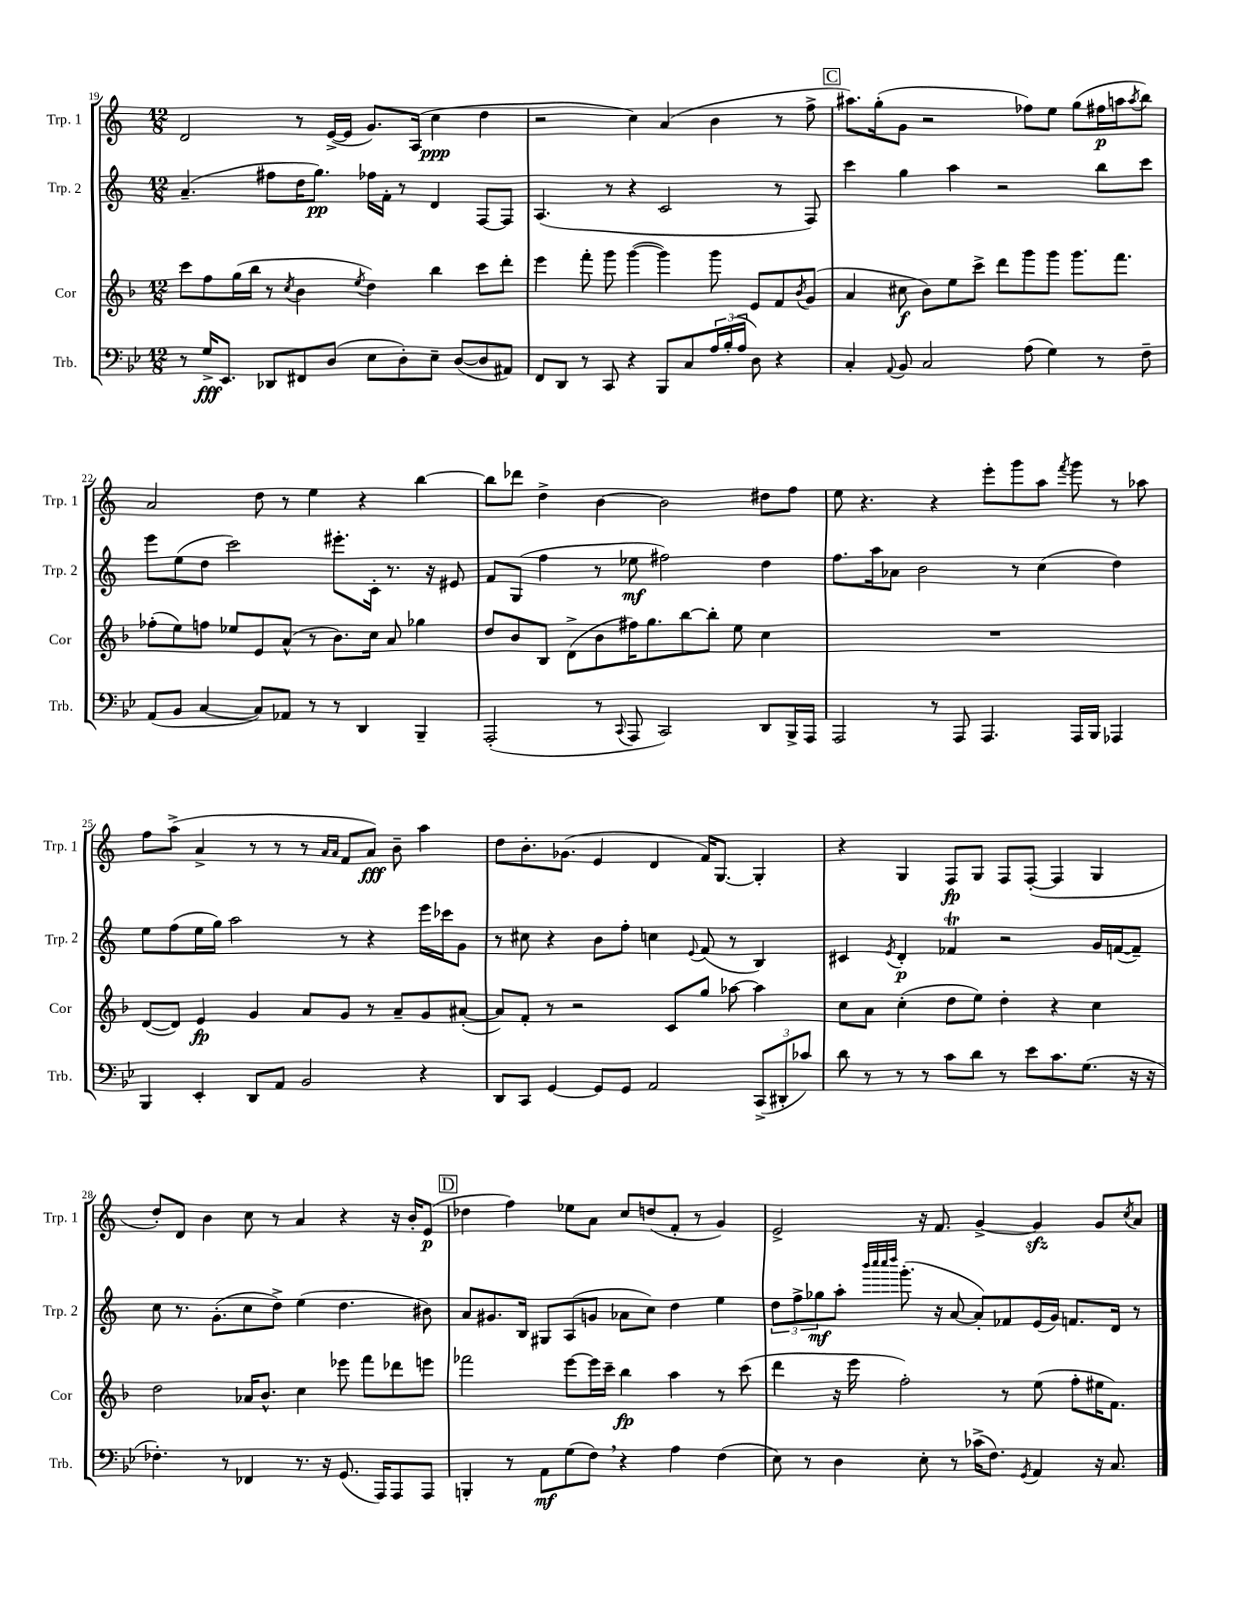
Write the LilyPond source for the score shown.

<<
\new StaffGroup <<
\new Staff = "s0" \with { instrumentName = "Trp. 1" shortInstrumentName = "Trp. 1" } {
    \clef treble \key c \major \numericTimeSignature \time 12/8
    d'2 r8 e'16~->( e'16 g'8.) a16( c''4\ppp d''4 |
    r2 c''4) a'4( b'4 r8 f''8-> |
    \mark \markup { \box "C" } ais''8.) g''16-.( g'8 r2 fes''8) e''8 g''8( fis''16\p a''16 \acciaccatura { a''8 } b''8) |
    a'2 d''8 r8 e''4 r4 b''4~ |
    b''8 des'''8 d''4-> b'4~ b'2 dis''8 f''8 |
    e''8 r4. r4 e'''8-. g'''8 a''8 \acciaccatura { f'''8 } g'''8 r8 aes''8 |
    f''8 a''8->( a'4-> r8 r8 r8 \grace { a'16 a'16 } f'8 a'8\fff) b'8-- a''4 |
    d''8 b'8.-. ges'8.( e'4 d'4 f'16) g8.~ g4-. |
    r4 g4 f8\fp g8 f8 f8~-.( f4 g4 |
    d''8-.) d'8 b'4 c''8 r8 a'4 r4 r16 b'16-. e'8\p( |
    \mark \markup { \box "D" } des''4 f''4) ees''8 a'8 c''8 d''8( f'8-. r8 g'4) |
    e'2-> r16 f'8. g'4~-> g'4\sfz g'8 \acciaccatura { c''8 } a'8 \bar "|." |
}
\new Staff = "s1" \with { instrumentName = "Trp. 2" shortInstrumentName = "Trp. 2" } {
    \clef treble \key c \major \numericTimeSignature \time 12/8
    a'4.--( fis''8 d''16 g''8.\pp) fes''16 f'16-. r8 d'4 f8~ f8 |
    a4.( r8 r4 c'2 r8 f8) |
    \mark \markup { \box "C" } c'''4 g''4 a''4 r2 b''8 c'''8 |
    e'''8 e''8( d''8 c'''2) eis'''8.-. c'16-. r8. r16 eis'8 |
    f'8 g8( f''4 r8 ees''8\mf fis''2) d''4 |
    f''8. a''16 aes'8 b'2 r8 c''4( d''4) |
    e''8 f''8( e''16 g''16) a''2 r8 r4 e'''16 ces'''16 g'8 |
    r8 cis''8 r4 b'8 f''8-. c''4 \appoggiatura { e'8 } f'8( r8 b4) |
    cis'4 \acciaccatura { e'8 } d'4-.\p fes'4\trill r2 g'16 f'16~( f'8--) |
    c''8 r8. g'8.-.( c''8 d''8->) e''4( d''4. bis'8) |
    \mark \markup { \box "D" } a'8 gis'8. b16 gis8 a8( g'8 aes'8 c''8) d''4 e''4 |
    \tuplet 3/2 { d''8 f''8-> ges''8\mf } a''8-. \grace { b'''32 c''''32 c''''32 d''''32 } g'''8.-.( r16 a'8~ a'8-.) fes'8 e'16( g'16) f'8. d'16 r8 \bar "|." |
}
\new Staff = "s2" \with { instrumentName = "Cor" shortInstrumentName = "Cor" } {
    \clef treble \key f \major \numericTimeSignature \time 12/8
    c'''8 f''8 g''16( bes''16 r8 \acciaccatura { c''8 } bes'4 \acciaccatura { e''8 } d''4) bes''4 c'''8 d'''8-. |
    e'''4 f'''8-. g'''8 g'''4~( g'''4) g'''8 e'8 f'8 \acciaccatura { bes'8 } g'8( |
    \mark \markup { \box "C" } a'4 cis''8\f bes'8) e''8 c'''8-> d'''8 g'''8 g'''8 g'''8. f'''8. |
    fes''8-.( e''8) f''8 ees''8 e'8 a'8-^( r8 bes'8.) c''16 a'8 ges''4 |
    d''8 bes'8 bes8 d'8->( bes'8 fis''16) g''8. bes''8~ bes''8-. e''8 c''4 |
    R1. |
    d'8~( d'8) e'4\fp g'4 a'8 g'8 r8 a'8-- g'8 ais'8~-.( |
    ais'8) f'8-. r8 r2 c'8 g''8 aes''8~ aes''4 |
    c''8 a'8 c''4-.( d''8 e''8) d''4-. r4 c''4 |
    d''2 aes'16 bes'8.-^ c''4 ees'''8 f'''8 des'''8 e'''8 |
    \mark \markup { \box "D" } fes'''2 e'''8~ e'''16 c'''16-- bes''4\fp a''4 r8 c'''8( |
    d'''4 r16 e'''16 f''2-.) r8 e''8( f''8-. eis''16 f'8.) \bar "|." |
}
\new Staff = "s3" \with { instrumentName = "Trb." shortInstrumentName = "Trb." } {
    \clef bass \key bes \major \numericTimeSignature \time 12/8
    r8 g16->\fff ees,8. des,8 fis,8 d8( ees8 d8-.) ees8-- d8~( d8 ais,8) |
    f,8 d,8 r8 c,8 r4 bes,,8 c8 \tuplet 3/2 { a16 bes16-.( a16 } d8) r4 |
    \mark \markup { \box "C" } c4-. \appoggiatura { a,8 } bes,8 c2 a8( g4) r8 f8-- |
    a,8( bes,8 c4~ c8) aes,8 r8 r8 d,4 bes,,4-- |
    a,,2-.( r8 \appoggiatura { c,8 } a,,8 c,2) d,8 bes,,16-> a,,16 |
    a,,2 r8 a,,8 a,,4. a,,16 bes,,16 aes,,4 |
    bes,,4 ees,4-. d,8 a,8 bes,2 r4 |
    d,8 c,8 g,4~ g,8 g,8 a,2 \tuplet 3/2 { c,8->( dis,8-. ces'8) } |
    d'8 r8 r8 r8 c'8 d'8 r8 ees'8 c'8. g8.( r16 r16 |
    fes4.-.) r8 fes,4 r8. r16 g,8.( a,,16) a,,8 a,,8 |
    \mark \markup { \box "D" } b,,4-. r8 a,8\mf g8( f8) \breathe r4 a4 f4( |
    ees8) r8 d4 ees8-. r8 ces'16->( f8.) \acciaccatura { g,8 } a,4 r16 c8. \bar "|." |
}
>>
>>
\layout { \context { \Score currentBarNumber = #19 } }
